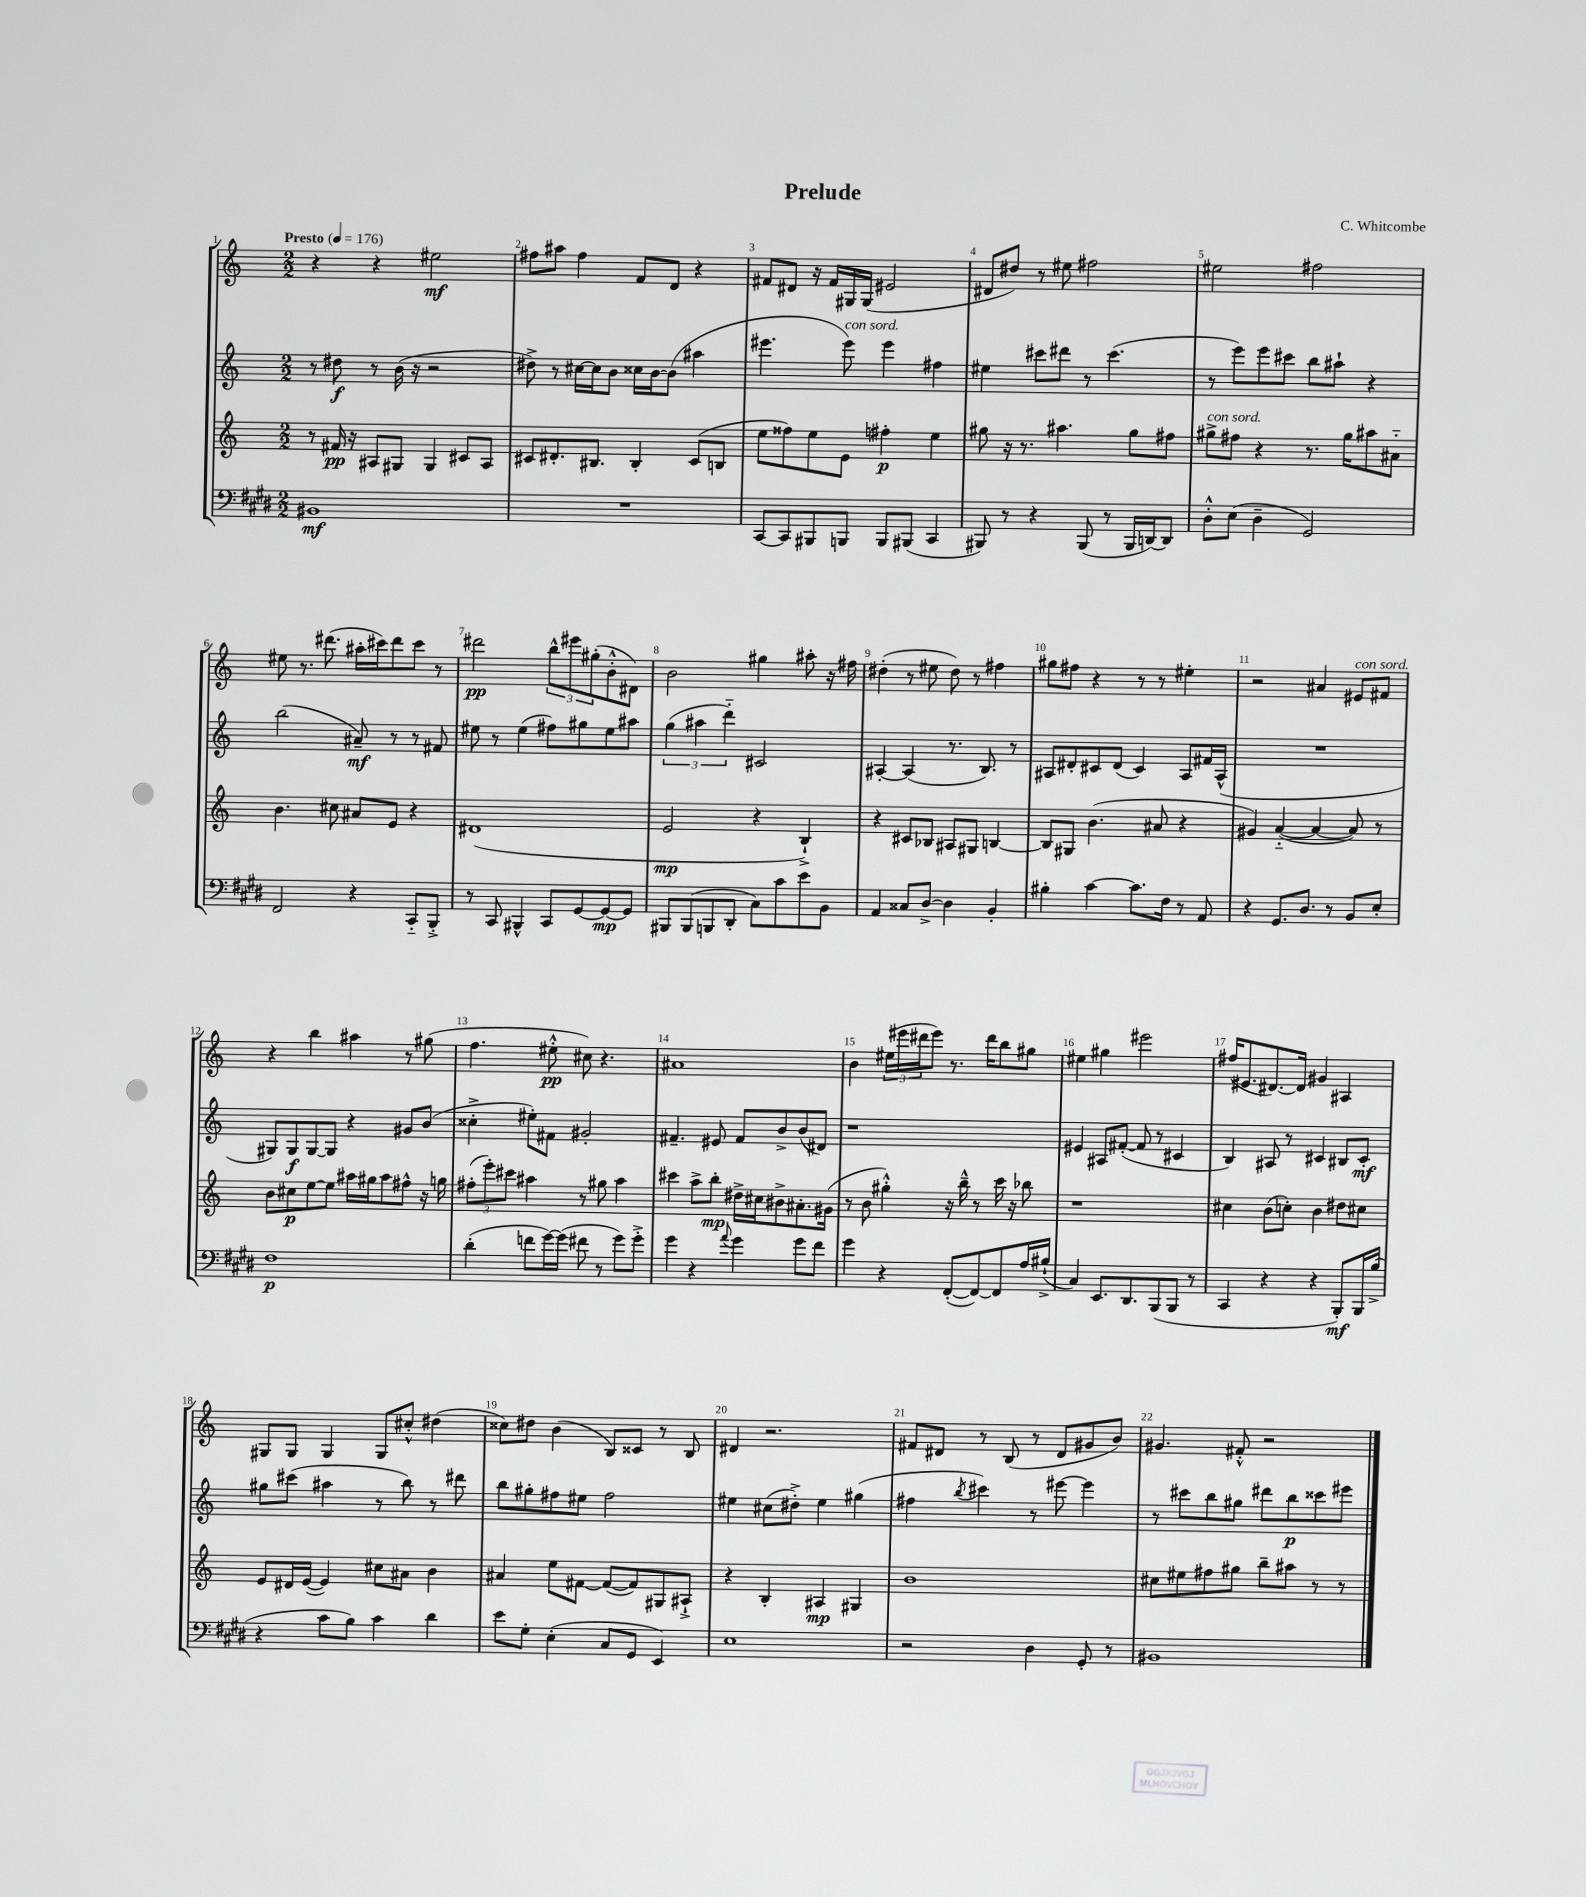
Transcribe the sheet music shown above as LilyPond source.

\header { title = "Prelude" composer = "C. Whitcombe" }
<<
\new StaffGroup <<
\new Staff = "s0" {
    \clef treble \key c \major \numericTimeSignature \time 2/2 \tempo "Presto" 4 = 176
    r4 r4 eis''2\mf |
    fis''8 ais''8 fis''4 f'8 d'8 r4 |
    fis'8 dis'8 r16 fis'16 gis16 gis16( eis'2 |
    dis'8 dis''8) r8 eis''8 fis''2 |
    eis''2 fis''2 |
    eis''8 r8. dis'''8.( ais''16-. cis'''16) dis'''8 cis'''8 r8 |
    dis'''2\pp \tuplet 3/2 { b''8-^ eis'''8 gis''8-.( } b'8-.-^ dis'8) |
    b'2 gis''4 ais''8-. r16 fis''16 |
    dis''4-.( r8 eis''8 dis''8) r8 fis''4 |
    gis''8 fis''8 r4 r8 r8 eis''4-. |
    r2 ais'4 eis'8^\markup { \italic "con sord." } fis'8 |
    r4 b''4 ais''4 r8 gis''8( |
    f''4. eis''8-.-^\pp cis''8) r4. |
    ais'1 |
    b'4 \tuplet 3/2 { eis''16( eis'''16 dis'''16 } eis'''8) r8. dis'''16 b''8 gis''8 |
    eis''4 gis''4 eis'''2 |
    fis''16( eis'8. dis'8.~) dis'16 gis'4 ais4 |
    gis8 gis8 gis4 gis8 cis''8-.-^ dis''4( |
    cisis''8) dis''8 b'4( b8) cisis'8 r8 b8 |
    dis'4 r2. |
    fis'8 dis'8 r8 b8( r8 dis'8 gis'8 b'8) |
    gis'4. fis'8-.-^ r2 \bar "|." |
}
\new Staff = "s1" {
    \clef treble \key c \major \numericTimeSignature \time 2/2
    r8 dis''8\f r8 b'16( r16 r2 |
    dis''8->) r8 cis''16~ cis''16 b'8 cisis''16 b'16~ b'8( ais''4 |
    eis'''4. eis'''8^\markup { \italic "con sord." }) eis'''4 fis''4 |
    eis''4 cis'''8 dis'''8 r8 cis'''4.( |
    r8 e'''8) e'''8 cis'''8 b''8 ais''8-! r4 |
    b''2( ais'8--\mf) r8 r8 fis'8 |
    eis''8 r8 eis''4( fis''8) gis''8 eis''8 ais''8 |
    \tuplet 3/2 { g''4( ais''4 d'''4-_) } cis'2 |
    ais4~-. ais4( r8. b8.) r8 |
    ais8 dis'8-. cis'8 dis'8( cis'4) ais8 fis'16 ais16-^( |
    R1 |
    gis8) gis8\f gis8~ gis8 r4 gis'8 b'8( |
    cisis''4-.-> eis''8-.) fis'8 gis'2-. |
    fis'4.-- eis'8 fis'8 b'8-> b'8( dis'8) |
    r1 |
    eis'4 ais8 fis'8~-.( fis'8 r8 cis'4 |
    b4) ais8 r8 cis'4 bis8 cis'8-.\mf |
    gis''8 cis'''8( ais''4 r8 b''8) r8 dis'''8 |
    b''8 gis''8-. fis''8 eis''8 fis''2 |
    eis''4 cis''8( dis''8-.->) eis''4 gis''4( |
    fis''4 \acciaccatura { b''8 } cis'''4) r8 eis'''8~ eis'''4 |
    r8 cis'''8 b''8 gis''8 dis'''8 b''8\p cisis'''8 eis'''8 \bar "|." |
}
\new Staff = "s2" {
    \clef treble \key c \major \numericTimeSignature \time 2/2
    r8 fis'16\pp r16 ais8 gis8 gis4 cis'8 ais8 |
    cis'8 dis'8.-. bis8. bis4-. cis'8( b8 |
    e''8 fisis''8) e''8 e'8 fis''4-.\p e''4 |
    gis''8 r16 r8. ais''4. gis''8 fis''8 |
    gis''8->^\markup { \italic "con sord." } fis''8 r4 r8. gis''16 ais''8 ais'8-_ |
    b'4. cis''8 ais'8 e'8 r4 |
    dis'1( |
    e'2\mp r4 b4-!->) |
    r4 cis'8 bes8 ais8 gis8 b4~ |
    b8 gis8 b'4.( ais'8 r4 |
    gis'4) a'4~-_( a'4~ a'8) r8 |
    b'8 cis''8\p e''8~ e''8 ais''16 gis''16 ais''8 fis''8-^ r16 g''16 |
    \tuplet 3/2 { fis''8-.( e'''8-.) cis'''8 } ais''4 r8 gis''8 ais''4 |
    cis'''4 a''8-> b''8-.\mp dis''16-> cis''16 bis'8-> ais'8.-. gis'16( |
    r8 b'8 gis''4-.-^) r16 b''16---^ r8 c'''16 r16 bes''8 |
    r1 |
    cis''4 b'8( c''8-.) b'4 dis''8 cis''8 |
    e'8 dis'16 e'16~( e'4) cis''8 ais'8 b'4 |
    ais'4 e''8 fis'8~ fis'8~( fis'8) gis8 ais8-!-> |
    r4 b4-. ais4\mp gis4 |
    b'1 |
    cis''8 eis''8 fis''8 gis''8 b''8-- ais''8 r8 r8 \bar "|." |
}
\new Staff = "s3" {
    \clef bass \key e \major \numericTimeSignature \time 2/2
    bis,1\mf |
    R1 |
    cis,8~ cis,8 bis,,8 b,,8 b,,8 bis,,8( cis,4 |
    bis,,8) r8 r4 bis,,8( r8 bis,,16 d,16~) d,8 |
    dis8-.-^ e8( dis4-- gis,2) |
    fis,2 r4 cis,8-_ b,,8-.-> |
    r8 cis,8 bis,,4-^ cis,8 gis,8~ gis,8~\mp gis,8 |
    bis,,8 bis,,8( b,,8 dis,8-. cis8) cis'8 e'8 b,8 |
    a,4 cisis8 dis8~-> dis4 b,4-. |
    bis4-. cis'4~ cis'8. fis16 r8 a,8 |
    r4 gis,8. dis8. r8 b,8 e8-. |
    fis1\p |
    dis'4-.( f'8 gis'16~) gis'16( fis'8 r8 gis'8) gis'8-.-> |
    gis'4 r4 \appoggiatura { a'8 } gis'4 gis'8 fis'8 |
    gis'4 r4 fis,8~-.( fis,8~) fis,8 a16 bis16-!->( |
    cis4) e,8. dis,8. b,,8( b,,8 r8 |
    cis,4 r4 r4 b,,8-.\mf) b,,16 b16->( |
    r4 cis'8 b8) cis'4 dis'4 |
    e'8 gis8-. e4-.( cis8 gis,8 e,4) |
    e1 |
    r2 dis4 gis,8-. r8 |
    bis,1 \bar "|." |
}
>>
>>
\layout { \context { \Score \override BarNumber.break-visibility = ##(#f #t #t) barNumberVisibility = #all-bar-numbers-visible } }
